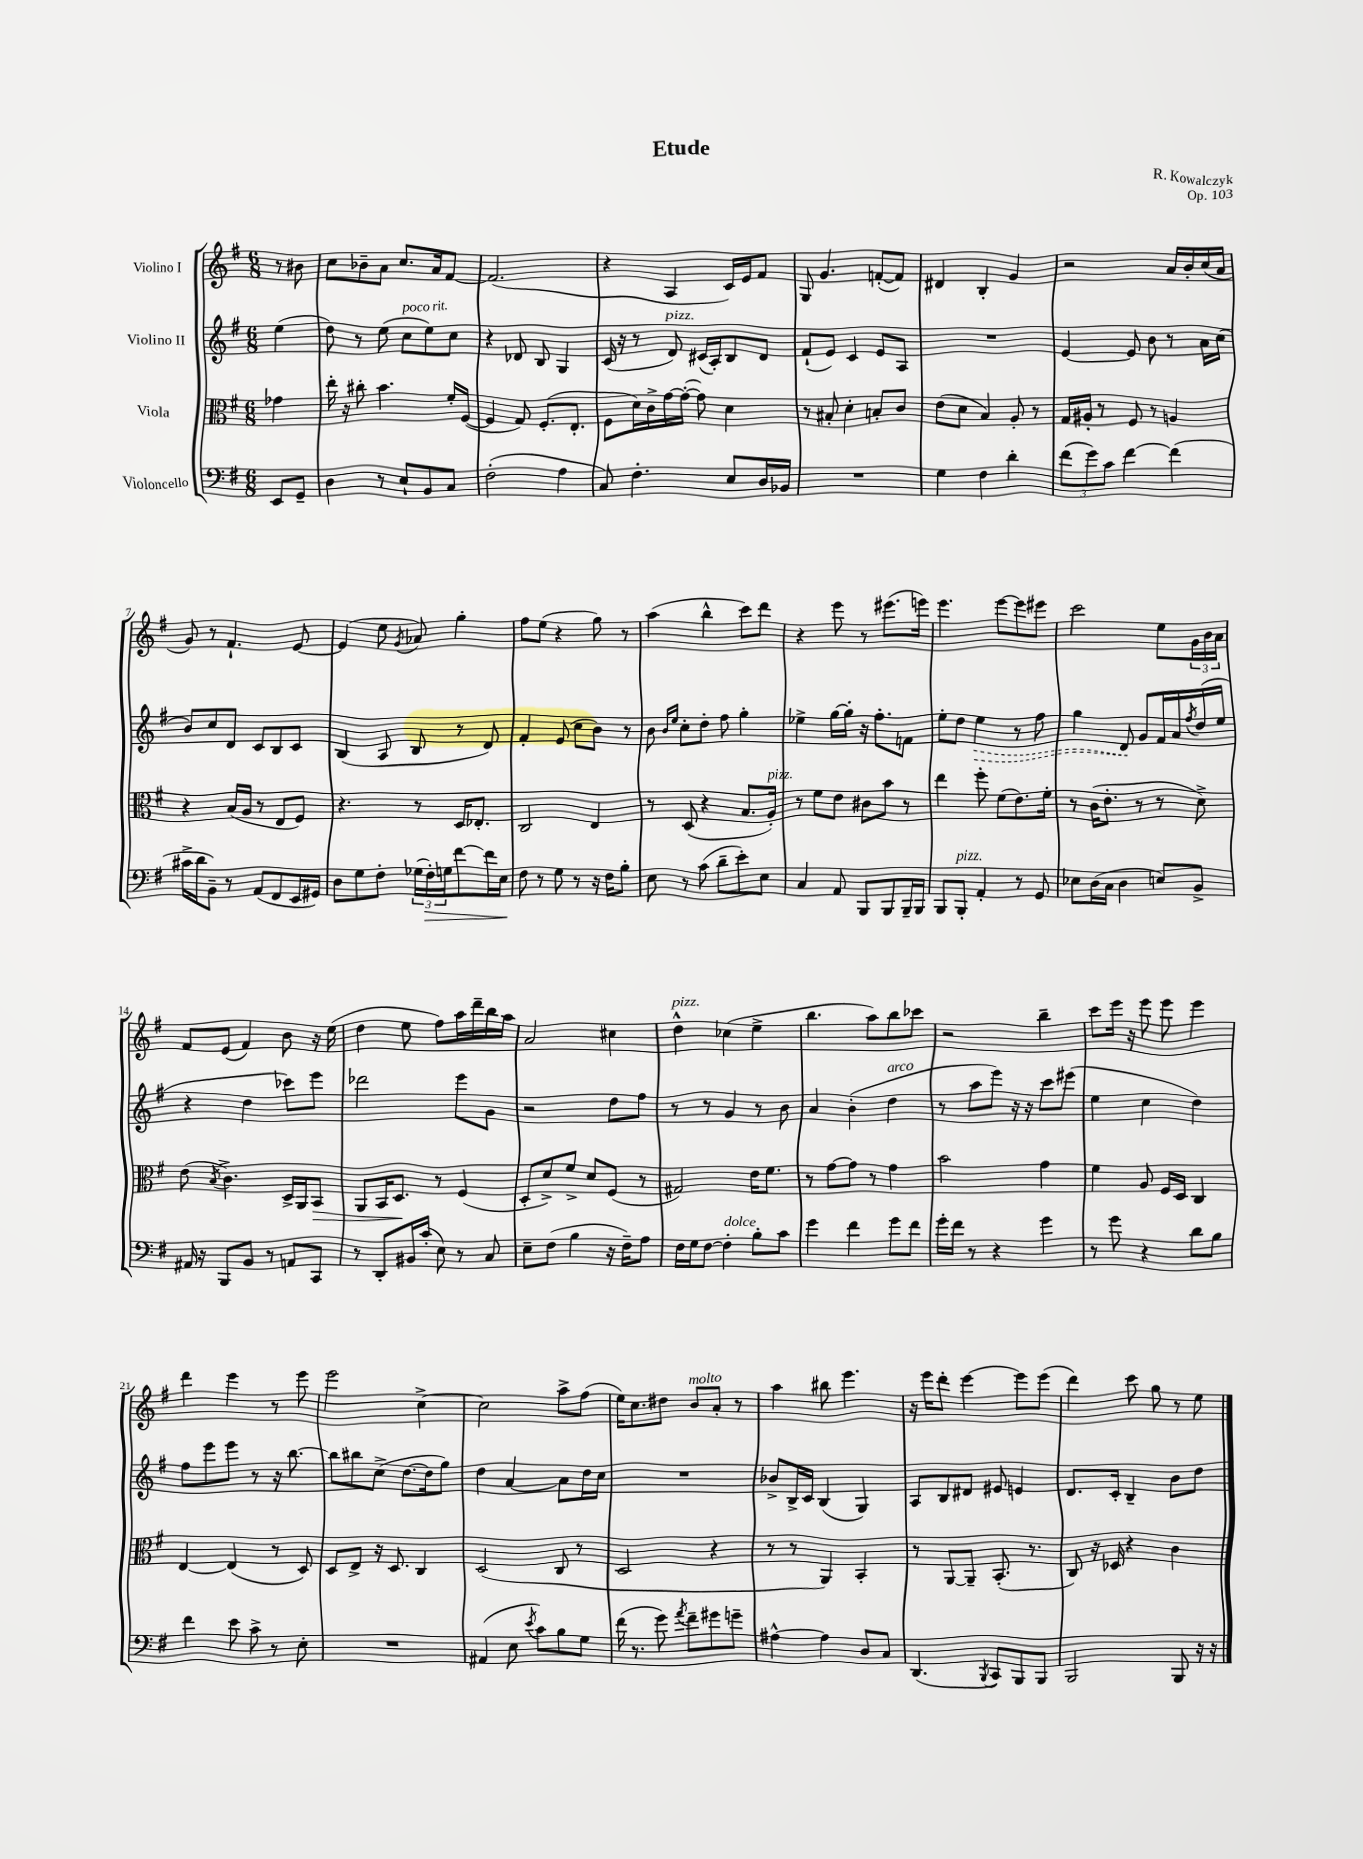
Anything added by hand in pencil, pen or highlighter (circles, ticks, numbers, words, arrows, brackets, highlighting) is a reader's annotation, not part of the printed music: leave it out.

**kern	**dynam	**kern	**dynam	**kern	**dynam	**kern
*part4	*part4	*part3	*part3	*part2	*part2	*part1
*staff4	*staff4	*staff3	*staff3	*staff2	*staff2	*staff1
*I"Violoncello	*	*I"Viola	*	*I"Violino II	*	*I"Violino I
*clefF4	*	*clefC3	*	*clefG2	*	*clefG2
*k[f#]	*	*k[f#]	*	*k[f#]	*	*k[f#]
*M6/8	*	*M6/8	*	*M6/8	*	*M6/8
=	=	=	=	=	=	=
8EE/L	.	4g-X\	.	(4ee\	.	8r
8GG~/J	.	.	.	.	.	8b#X\
=1	=1	=1	=1	=1	=1	=1
4D\	.	16ee'\	.	8dd\)	.	8cc\L
.	.	16r	.	.	.	.
.	.	8cc#X'\	.	8r	.	8b-X~\
8r	.	4.b\	.	(8ee\	.	8a\J
!	!	!	!	!LO:TX:a:i:t=poco rit.	!	!
8E`/L	.	.	.	8cc\L	.	8.cc/L
8BB/	.	.	.	8ee\)	.	.
.	.	.	.	.	.	16a/k
8C/J	.	16f#'/LL	.	8cc\J	.	[8f#/J
.	.	([16F#/JJ	.	.	.	.
=2	=2	=2	=2	=2	=2	=2
(2F#'\	.	4F#/]	.	4r	.	(2.f#/]
.	.	8G/)	.	8d-X/	.	.
.	.	(8.F#'/L	.	8B/	.	.
4A\	.	.	.	4G/	.	.
.	.	8.E'/J	.	.	.	.
=3	=3	=3	=3	=3	=3	=3
8C/)	.	8F#\L	.	(16c/	.	4r
.	.	.	.	16r	.	.
4.F#'\	.	16d\L)	.	8r	.	.
.	.	16c^\	.	.	.	.
!	!	!	!	!LO:TX:a:i:t=pizz.	!	!
.	.	[16g\	.	8d/)	.	4A/
.	.	(16g'\JJ_	.	.	.	.
.	.	8g\])	.	(16c#X/LL	.	.
.	.	.	.	16A'/J)	.	.
8E/L	.	4d\	.	8B/	.	16c/LL)
.	.	.	.	.	.	16e/J
16D/L	.	.	.	8d/J	.	8f#/J
16BB-X/JJ	.	.	.	.	.	.
=4	=4	=4	=4	=4	=4	=4
2.r	.	8r	.	(8f#`/L	.	8G/
.	.	8B#X'/	.	8e/J)	.	4.g/
.	.	4d'\	.	4c/	.	.
.	.	8Bn'/L	.	8e/L	.	([8fn'/L
.	.	8c/J	.	8A/J	.	8f/J])
=5	=5	=5	=5	=5	=5	=5
4G\	.	(8e\L	.	2.r	.	4d#X/
.	.	8d\J	.	.	.	.
4F#\	.	4B/)	.	.	.	4B'/
4d'\	.	8A'/	.	.	.	4g/
.	.	8r	.	.	.	.
=6	=6	=6	=6	=6	=6	=6
(12f#\L	.	16G/LL	.	[4e/	.	2r
.	.	16A#X'/JJ	.	.	.	.
12g\)	.	.	.	.	.	.
.	.	8r	.	.	.	.
12c\J	.	.	.	.	.	.
[4f#\	.	8F#/	.	8e/]	.	.
.	.	8r	.	8b\	.	.
(4f#\]	.	4An/	.	8r	.	16a/LL
.	.	.	.	.	.	16b'/
.	.	.	.	16a\LL	.	(16cc/
.	.	.	.	(16cc\JJ	.	16a/JJ
!!LO:LB:g=z
=7	=7	=7	=7	=7	=7	=7
16c#X^\LL	.	4r	.	8b/L)	.	8g/)
16d\J	.	.	.	.	.	.
8BB~\J)	.	.	.	8cc/	.	8r
8r	.	(16B/LL	.	8d/J	.	4.f#`/
.	.	16A/JJ	.	.	.	.
(8AA/L	.	8r	.	8c/L	.	.
8FF#/	.	8E/L	.	8B/	.	.
16EE/L	.	8F#/J)	.	8c/J	.	[8e/
16GG#X/JJ)	.	.	.	.	.	.
=8	=8	=8	=8	=8	=8	=8
8D\L	.	4.r	.	(4B/	.	(4e/]
8G\	.	.	.	.	.	.
8F#'\J	.	.	.	8A/	.	8ee\
.	.	.	.	.	.	8qg/
(24G-X\LL	.	8r	.	8B/	.	8a-X/)
!	!LO:HP:b	!	!	!	!	!
24F#'\)	>	.	.	.	.	.
24Gn\J	.	.	.	.	.	.
[8f#\	.	16D/KL	.	8r	.	4gg'\
.	.	8.E-X'/J	.	.	.	.
16f#\L]	.	.	.	8d/)	.	.
16E\JJ	.	.	.	.	.	.
=9	=9	=9	=9	=9	=9	=9
8F#\	.	2C/	.	4f#'/	.	8ff#\L
8r	]	.	.	.	.	(8ee\J
8G\	.	.	.	(8e/	.	4r
8r	.	.	.	8cc\L	.	.
16r	.	4E/	.	8b\J)	.	8gg\)
16F#\KL	.	.	.	.	.	.
8B'\J	.	.	.	8r	.	8r
=10	=10	=10	=10	=10	=10	=10
8E\	.	8r	.	8b\	.	(4aa\
.	.	.	.	16qqb/LL	.	.
.	.	.	.	16qqee/JJ	.	.
8r	.	(8D/	.	8cc'\L	.	.
(8c\	.	4r	.	8dd'\J	.	4bb^^\
8d~\L	.	.	.	8ff#\	.	.
8e'\)	.	8.B/L	.	4gg'\	.	8ccc\L)
8E\J	.	.	.	.	.	8ddd\J
!	!	!LO:TX:a:i:t=pizz.	!	!	!	!
.	.	16A'/Jk)	.	.	.	.
=11	=11	=11	=11	=11	=11	=11
4C/	.	8r	.	4ee-X^\	.	4r
.	.	8f#\L	.	.	.	.
8AA/	.	8e\J	.	[16gg\LL	.	8eee\
.	.	.	.	16gg'\JJ]	.	.
8BBB/L	.	8c#X\L	.	16r	.	8r
.	.	.	.	8.ff#'\L	.	.
8BBB/	.	8b\J	.	.	.	(8.eee#X\L
16BBB~/L	.	8r	.	8fn\J	.	.
16BBB/JJ	.	.	.	.	.	16eeen\Jk)
=12	=12	=12	=12	=12	=12	=12
8BBB/L	.	4ee\	.	8ee'\L	.	4.eee\
!LO:TX:a:i:t=pizz.	!	!	!	!	!	!
8BBB'/J	.	.	.	8dd\J	.	.
!	!	!	!	!	!LO:HP:b	!
4AA'/	.	8ff#'\	.	4ee\	>	.
.	.	(8f#\L	.	.	.	[8eee\L
8r	.	8.e\)	.	8r	.	8eee\]
8GG/	.	.	.	8ff#\	.	8eee#X\J
.	.	16f#'\Jk	.	.	.	.
=13	=13	=13	=13	=13	=13	=13
8E-X\L	.	8r	.	4gg\	.	2ccc\
(16D\L	.	(16c\KL	.	.	.	.
16C\JJ	.	8.e'\J	.	.	.	.
4D\	.	.	.	8d/	.	.
.	.	8r	.	8g/L	]	.
8En/L)	.	8r	.	16f#/L	.	8ee\L
.	.	.	.	16a/	.	.
.	.	.	.	8qff#/	.	.
8BB^/J	.	8d^\)	.	(16dd/	.	24g\L
.	.	.	.	.	.	24b\
.	.	.	.	16ee/JJ	.	.
.	.	.	.	.	.	24a\JJ
!!LO:LB:g=z
=14	=14	=14	=14	=14	=14	=14
16AA#X/	.	(8e\	.	4r	.	8f#/L
16r	.	.	.	.	.	.
.	.	8qB/	.	.	.	.
8BBB/L	.	4.c^\)	.	.	.	(8e/J
8BB/J	.	.	.	4dd\	.	4f#/)
8r	.	.	.	.	.	.
8AAn/L	.	16D^/LL	.	8ccc-X\L)	.	8b\
.	.	16AA/J	.	.	.	.
!	!	!	!LO:HP:b	!	!	!
8CC/J	.	8BB/J	>	8eee\J	.	16r
.	.	.	.	.	.	(16ee\
=15	=15	=15	=15	=15	=15	=15
8r	.	8AA/L	.	2ddd-X\	.	4dd\
8DD'/L	.	16BB/K	.	.	.	.
.	.	8.D/J	.	.	.	.
16BB#X/L	.	.	.	.	.	8ee\
(16c'/JJ	.	.	.	.	.	.
8E\)	.	8r	]	.	.	8ff#\L)
8r	.	(4F#/	.	8eee\L	.	16aa\L
.	.	.	.	.	.	16ddd~\
8C/	.	.	.	8g\J	.	16bb\
.	.	.	.	.	.	16aa\JJ
=16	=16	=16	=16	=16	=16	=16
8E~\L	.	8D'/L	.	2r	.	2a/
(8F#\J	.	8d^/)	.	.	.	.
4B\	.	8f#^/J	.	.	.	.
.	.	8d/L	.	.	.	.
16r	.	(8F#/J	.	8dd\L	.	4cc#X\
16F#~\KL)	.	.	.	.	.	.
8A\J	.	8r	.	8ff#\J	.	.
=17	=17	=17	=17	=17	=17	=17
!	!	!	!	!	!	!LO:TX:a:i:t=pizz.
16F#\LL	.	2G#X/)	.	8r	.	4dd^^\
16G\J	.	.	.	.	.	.
[8F#\J	.	.	.	8r	.	.
!LO:TX:a:i:t=dolce	!	!	!	!	!	!
4F#'\]	.	.	.	4g/	.	(4cc-X\
8B'\L	.	16e\KL	.	8r	.	4ee^\
.	.	8.f#\J	.	.	.	.
8c\J	.	.	.	8b\	.	.
=18	=18	=18	=18	=18	=18	=18
4g\	.	8r	.	4a/	.	4.bb\
.	.	[8g\L	.	.	.	.
4f#\	.	8g\J]	.	(4b'\	.	.
.	.	8r	.	.	.	8aa\L)
!	!	!	!	!LO:TX:a:i:t=arco	!	!
8g\L	.	4g\	.	4dd\	.	8bb\
8f#\J	.	.	.	.	.	8ccc-X\J
=19	=19	=19	=19	=19	=19	=19
16g'\LL	.	2b\	.	8r	.	2r
16f#\JJ	.	.	.	.	.	.
8r	.	.	.	8aa\L	.	.
4r	.	.	.	8eee\J)	.	.
.	.	.	.	16r	.	.
.	.	.	.	16r	.	.
4g\	.	4g\	.	8ccc\L	.	4bb~\
.	.	.	.	(8eee#X\J	.	.
=20	=20	=20	=20	=20	=20	=20
8r	.	4f#\	.	4ee\	.	8ccc\L
8g\	.	.	.	.	.	16eee\Jk
.	.	.	.	.	.	16r
4r	.	8A/	.	4cc\	.	8eee\
.	.	16F#/LL	.	.	.	8eee\
.	.	16D/JJ	.	.	.	.
8d\L	.	4C/	.	4dd\)	.	4eee\
8B\J	.	.	.	.	.	.
!!LO:LB:g=z
=21	=21	=21	=21	=21	=21	=21
4f#\	.	[4E/	.	8ff#\L	.	4ddd\
.	.	.	.	8eee\	.	.
8e\	.	(4E/]	.	8eee\J	.	4eee\
8c^\	.	.	.	8r	.	.
8r	.	8r	.	16r	.	8r
.	.	.	.	[8.bb\	.	.
8E'\	.	8D/)	.	.	.	8eee\
=22	=22	=22	=22	=22	=22	=22
2.r	.	8D/L	.	8bb\L]	.	2eee\
.	.	8E^/J	.	8bb#X\	.	.
.	.	16r	.	(8cc^\J	.	.
.	.	8.D/	.	.	.	.
.	.	.	.	[8.dd\L	.	.
.	.	4C/	.	.	.	[4cc^\
.	.	.	.	16dd\k]	.	.
.	.	.	.	8gg\J)	.	.
=23	=23	=23	=23	=23	=23	=23
(4AA#X/	.	(2D/	.	4dd\	.	2cc\]
8E\	.	.	.	[4a/	.	.
8qe/	.	.	.	.	.	.
8c\L)	.	.	.	.	.	.
8B\	.	8C/	.	8a\L]	.	8aa^\L
8G\J	.	8r	.	16dd\L	.	(8ff#\J
.	.	.	.	16cc\JJ	.	.
=24	=24	=24	=24	=24	=24	=24
(16f#\	.	2D/	.	2.r	.	16ee\KL)
8.r	.	.	.	.	.	8.cc\
8g\)	.	.	.	.	.	8dd#X\J
8qa/	.	.	.	.	.	.
!	!	!	!	!	!	!LO:TX:a:i:t=molto
8f#~\L	.	.	.	.	.	8b/L
8g#X\	.	4r	.	.	.	8a'/J
8gn~\J	.	.	.	.	.	8r
=25	=25	=25	=25	=25	=25	=25
[4A#X^^\	.	8r	.	8b-X^/L	.	4aa\
.	.	8r	.	16B^/L	.	.
.	.	.	.	16c/JJ	.	.
4A#\]	.	4AA/)	.	(4B/	.	8bb#X\
.	.	.	.	.	.	4.eee\
8D/L	.	4BB'/	.	4G/)	.	.
8C/J	.	.	.	.	.	.
=26	=26	=26	=26	=26	=26	=26
(4.DD/	.	8r	.	8A/L	.	16r
.	.	.	.	.	.	16eee\KL
.	.	[8AA/L	.	8B/	.	8ddd'\J
.	.	8AA~/J]	.	8d#X/J	.	[4eee\
8qBBB/	.	.	.	.	.	.
8CC/L)	.	(8.BB'/	.	8e#X/	.	.
8BBB/	.	.	.	4en/	.	8eee\L]
.	.	8.r	.	.	.	.
8BBB/J	.	.	.	.	.	(8eee\J
=27	=27	=27	=27	=27	=27	=27
2BBB/	.	8C/)	.	8.d/L	.	4ddd\)
.	.	16r	.	.	.	.
.	.	16D-X/	.	16c'/Jk	.	.
.	.	4r	.	4B~/	.	8ccc\
.	.	.	.	.	.	8gg\
8BBB/	.	4c\	.	8b\L	.	8r
16r	.	.	.	8dd\J	.	8ee\
16r	.	.	.	.	.	.
==	==	==	==	==	==	==
*-	*-	*-	*-	*-	*-	*-
